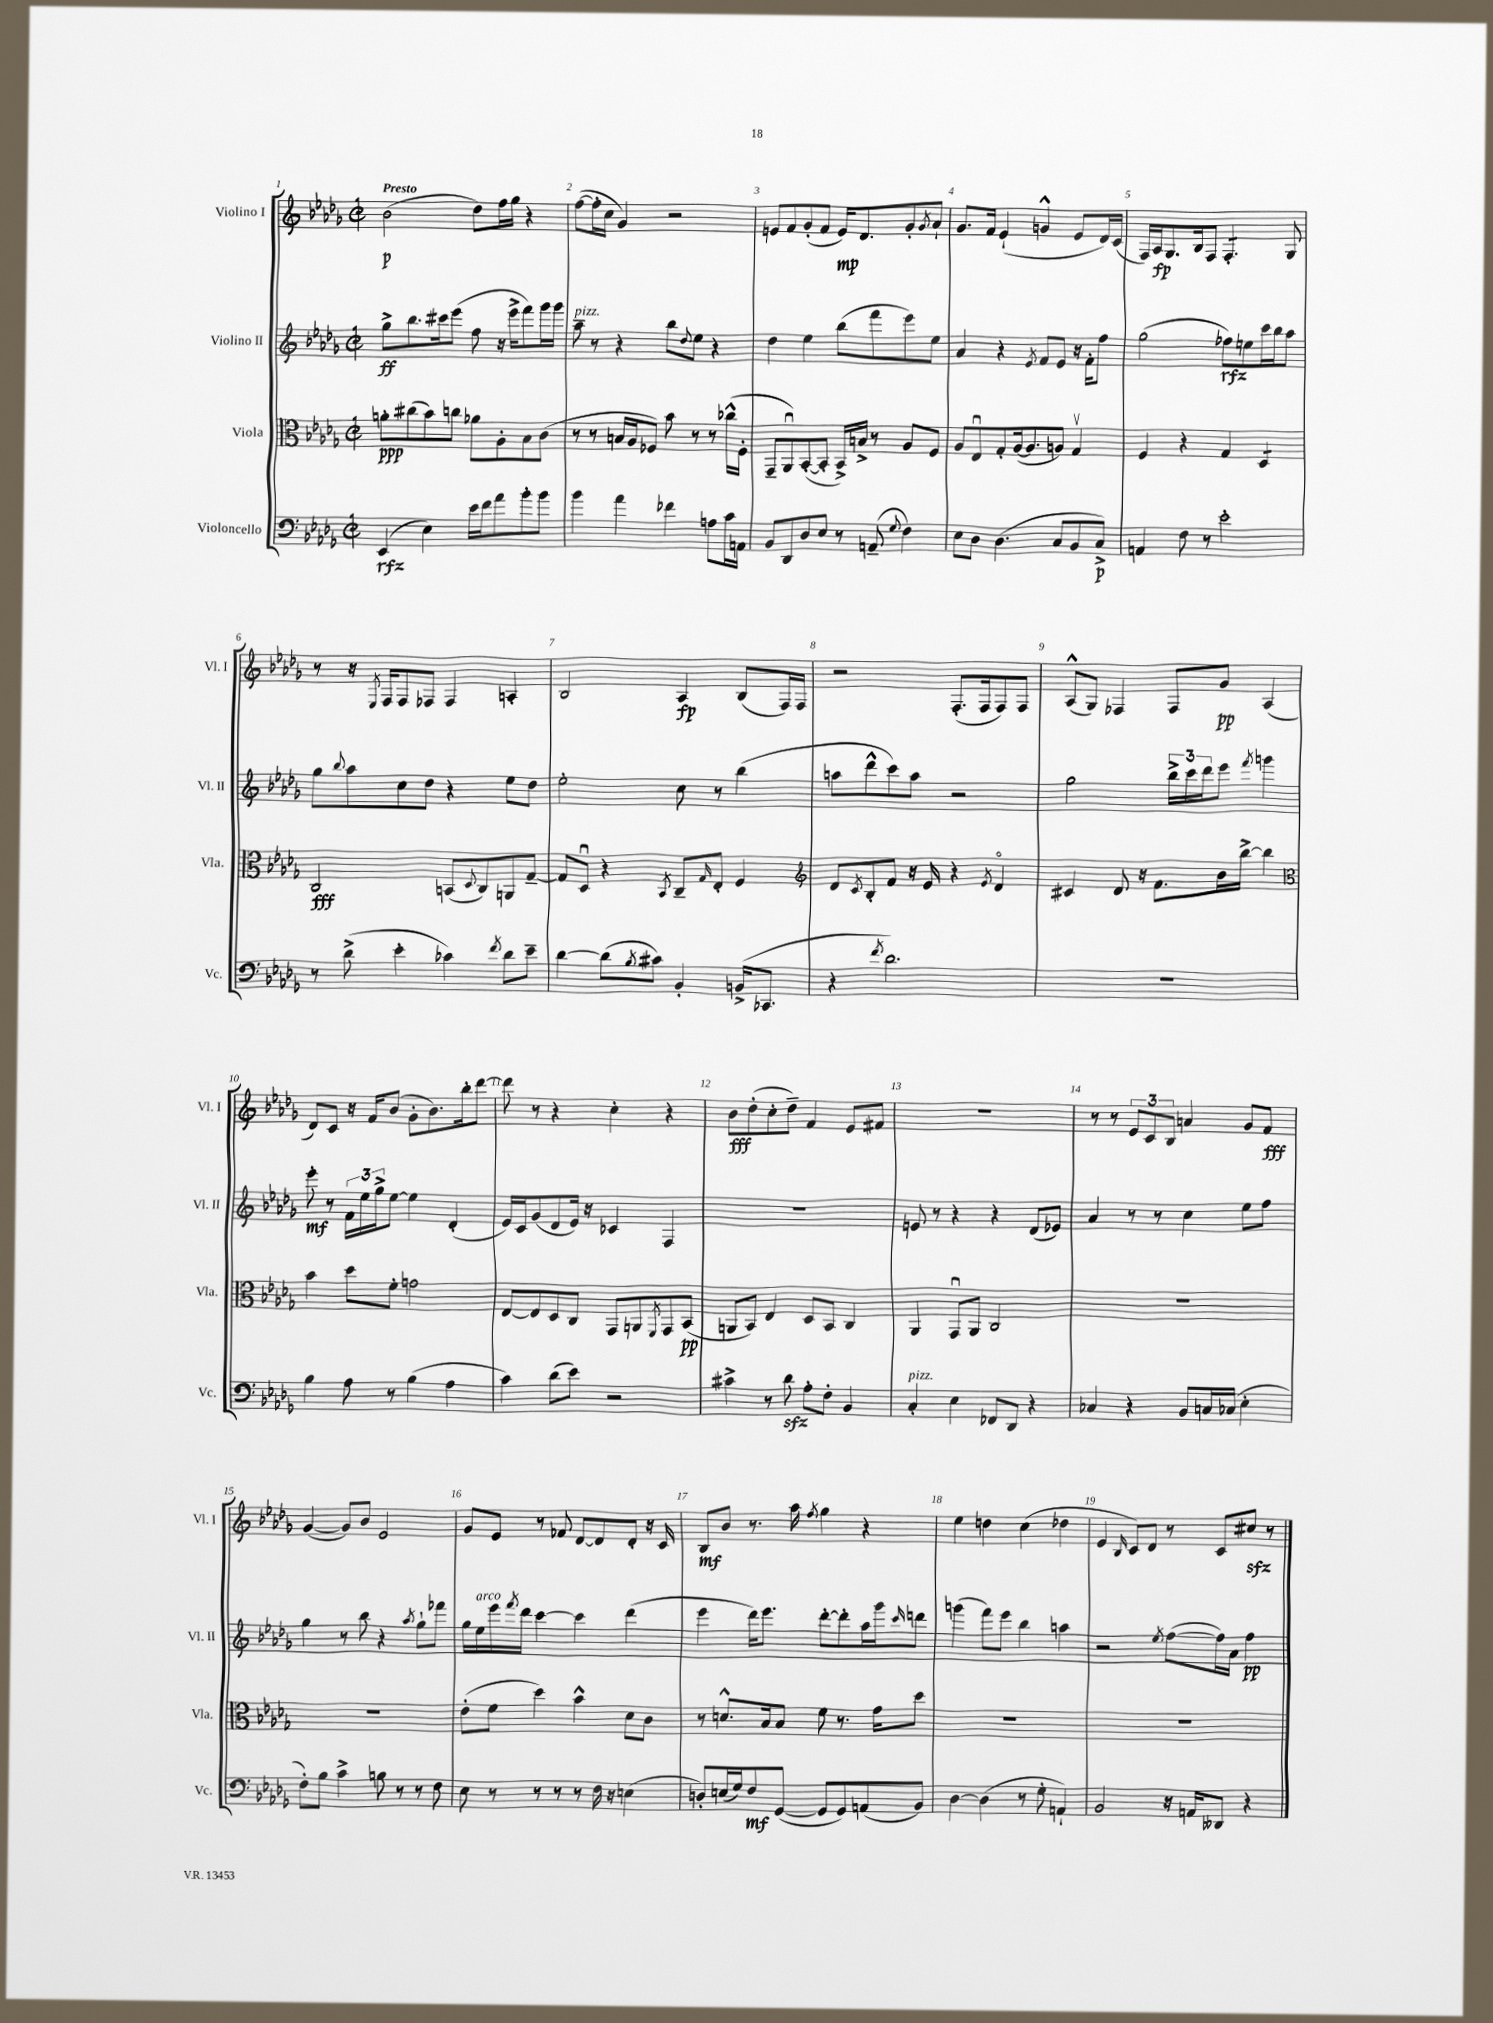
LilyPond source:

<<
\new StaffGroup <<
\new Staff = "s0" \with { instrumentName = "Violino I" shortInstrumentName = "Vl. I" } {
    \clef treble \key des \major \defaultTimeSignature \time 2/2 \tempo "Presto"
    bes'2\p( des''8) f''16 ges''16 r4 |
    f''8~( f''16-. c''16 ges'4) r2 |
    e'8 f'8 ges'8-.( f'8 e'16\mp) des'8. ges'8-. \acciaccatura { ges'8 } aes'8-! |
    ges'8. f'16 ees'4-!( g'4-^ ees'8 des'16) c'16( |
    f16) aes16\fp ges8. bes16 f8 f4.:8-. ges8 |
    r8 r16 \acciaccatura { ees8 } f16 f8 fes8 fes4 a4-. |
    bes2 aes4\fp bes8( f16) f16 |
    r2 f8.-.( f16 f8) f8 |
    aes8-^( ges8) fes4 fes8 ges'8\pp aes4( |
    des'8) c'8 r16 f'16 bes'8( ges'8-. bes'8.) bes''16-. des'''8~ |
    des'''8 r8 r4 c''4-. r4 |
    bes'8\fff des''8-.( c''8-. des''8--) f'4 ees'8 fis'8 |
    R1 |
    r8 r8 \tuplet 3/2 { ees'8 c'8 bes8 } a'4 ges'8 f'8\fff |
    ges'4~( ges'8) bes'8 ees'2 |
    ges'8 ees'8 r8 fes'8 des'8~ des'8 des'8-. r16 c'16 |
    bes8\mf bes'8 r8. aes''16 \acciaccatura { f''8 } ges''4 r4 |
    ees''4 d''4 c''4( des''4 |
    ees'4 \grace { bes16 } c'8) des'8 r8 c'8 cis''8\sfz r8 \bar "|." |
}
\new Staff = "s1" \with { instrumentName = "Violino II" shortInstrumentName = "Vl. II" } {
    \clef treble \key des \major \defaultTimeSignature \time 2/2
    ges''8->\ff bes''8. cis'''16 ees'''8( f''8 r16 ees'''16-> f'''8) ges'''16 ges'''16 |
    aes''8--^\markup { \italic "pizz." } r8 r4 bes''8 \appoggiatura { des''8 } ees''8 r4 |
    des''4 ees''4 bes''8( f'''8 ees'''8) ees''8 |
    aes'4 r4 \acciaccatura { ees'8 } f'8 ees'8 r16 f'16-. f''8 |
    ges''2( fes''8\rfz) e''8 c'''16 bes''16 aes''8 |
    ges''8 \appoggiatura { bes''8 } aes''8 c''8 des''8 r4 ees''8 des''8 |
    ees''2-. c''8 r8 bes''4( |
    a''8 des'''8-^ c'''8) a''8 r2 |
    ges''2 \tuplet 3/2 { bes''16-> c'''16 des'''16 } ees'''8 \acciaccatura { f'''8 } g'''4 |
    ees'''8-.\mf r8 \tuplet 3/2 { f'16 ees''16 ges''16-> } ees''8~ ees''4 des'4-.( |
    ees'16) c'16 ges'8( des'8 ees'16) r16 ces'4 f4 |
    R1 |
    e'8 r8 r4 r4 des'8( ees'8) |
    aes'4 r8 r8 c''4 ees''8 f''8 |
    ges''4 r8 bes''8 r4 \acciaccatura { aes''8 } ges''8-! fes'''8 |
    ges''16 ees''16^\markup { \italic "arco" } ees'''16 \acciaccatura { f'''8 } des'''16 c'''4~ c'''4 des'''4( |
    ees'''4 des'''16) ees'''8. des'''8~-. des'''8-. aes''16 ges'''16 \grace { c'''16 } d'''8 |
    g'''4( f'''8) ees'''8 bes''4 a''4 |
    r2 \acciaccatura { ees''8 } f''8~( f''16) aes'16 f''4\pp \bar "|." |
}
\new Staff = "s2" \with { instrumentName = "Viola" shortInstrumentName = "Vla." } {
    \clef alto \key des \major \defaultTimeSignature \time 2/2
    a'8-.\ppp cis''8( bes'8) c''8 aes'8 aes8-. bes8 c'8( |
    r8 r8 b16 aes16 fes8) bes'8 r8 r8 ces''16-^( fes16-. |
    ges,8-- aes,8\downbow) bes,8~-.( bes,8-. bes,16->) b16-> r8 aes8 f8 |
    aes8 ees8\downbow ges8-. aes16~( aes8. a8) ges4\upbow |
    f4 r4 ges4 des4:8 |
    c2\fff b,8( \appoggiatura { des8 } c8) a,8 ges8~-- |
    ges8 des8\downbow r4 \acciaccatura { bes,8 } c8-- \grace { ges16 } ees8-. f4 |
    \clef treble des'8 \acciaccatura { c'8 } bes8-. f'8 r16 ees'16 r4 \acciaccatura { ees'8 } des'4\flageolet |
    cis'4 des'8 r16 f'8. bes'16 bes''16~-> bes''4 |
    \clef alto bes'4 des''8 f'8-. g'2 |
    ees8~ ees8 des8 c8 ges,8 a,8 \acciaccatura { f,8 } ges,8 bes,8\pp( |
    a,8 bes,8) ees4 des8 bes,8 c4 |
    aes,4 ges,8\downbow aes,8 c2 |
    R1 |
    R1 |
    ees'8-.( f'8 des''4) bes'4-^ des'8 c'8 |
    r8 d'8.-^ bes16 bes8 f'8 r8. ges'16 des''8 |
    R1 |
    R1 \bar "|." |
}
\new Staff = "s3" \with { instrumentName = "Violoncello" shortInstrumentName = "Vc." } {
    \clef bass \key des \major \defaultTimeSignature \time 2/2
    ees,4\rfz( ees4) ees'16 f'16 aes'8 bes'8-. bes'8 |
    bes'4 aes'4 fes'4 a8 c'16 a,16 |
    bes,8 des,8 des8 ees8 r8 a,8--( \appoggiatura { ges8 } f4) |
    ees8 des8 des4.( c8 bes,8 c8->\p) |
    a,4 f8 r8 ees'2-. |
    r8 des'8->( ees'4-. ces'4) \acciaccatura { f'8 } des'8 ees'8-- |
    des'4~ des'8( \acciaccatura { bes8 } cis'8) bes,4-. b,16->( ces,8. |
    r4 \acciaccatura { f'8 } des'2.) |
    R1 |
    bes4 aes8 r8 bes4( aes4 |
    c'4) des'8( ees'8) r2 |
    cis'4-> r8 des'8\sfz aes8-. f8-. bes,4 |
    c4-.^\markup { \italic "pizz." } ees4 fes,8 des,8 r4 |
    ces4 r4 bes,8 c16 ces16( ees4-. |
    f8-.) bes8 c'4-> b8 r8 r8 f8 |
    ees8 r8 r8 r8 r8 f16 r16 e4( |
    d8-.) e16( ges16) f8\mf ges,8~( ges,8 ges,8) a,8( bes,8) |
    des4~ des4( r8 ges8-. a,4-!) |
    bes,2 r16 a,16 deses,8 r4 \bar "|." |
}
>>
>>
\layout { \context { \Score \override BarNumber.break-visibility = ##(#f #t #t) barNumberVisibility = #all-bar-numbers-visible } }
